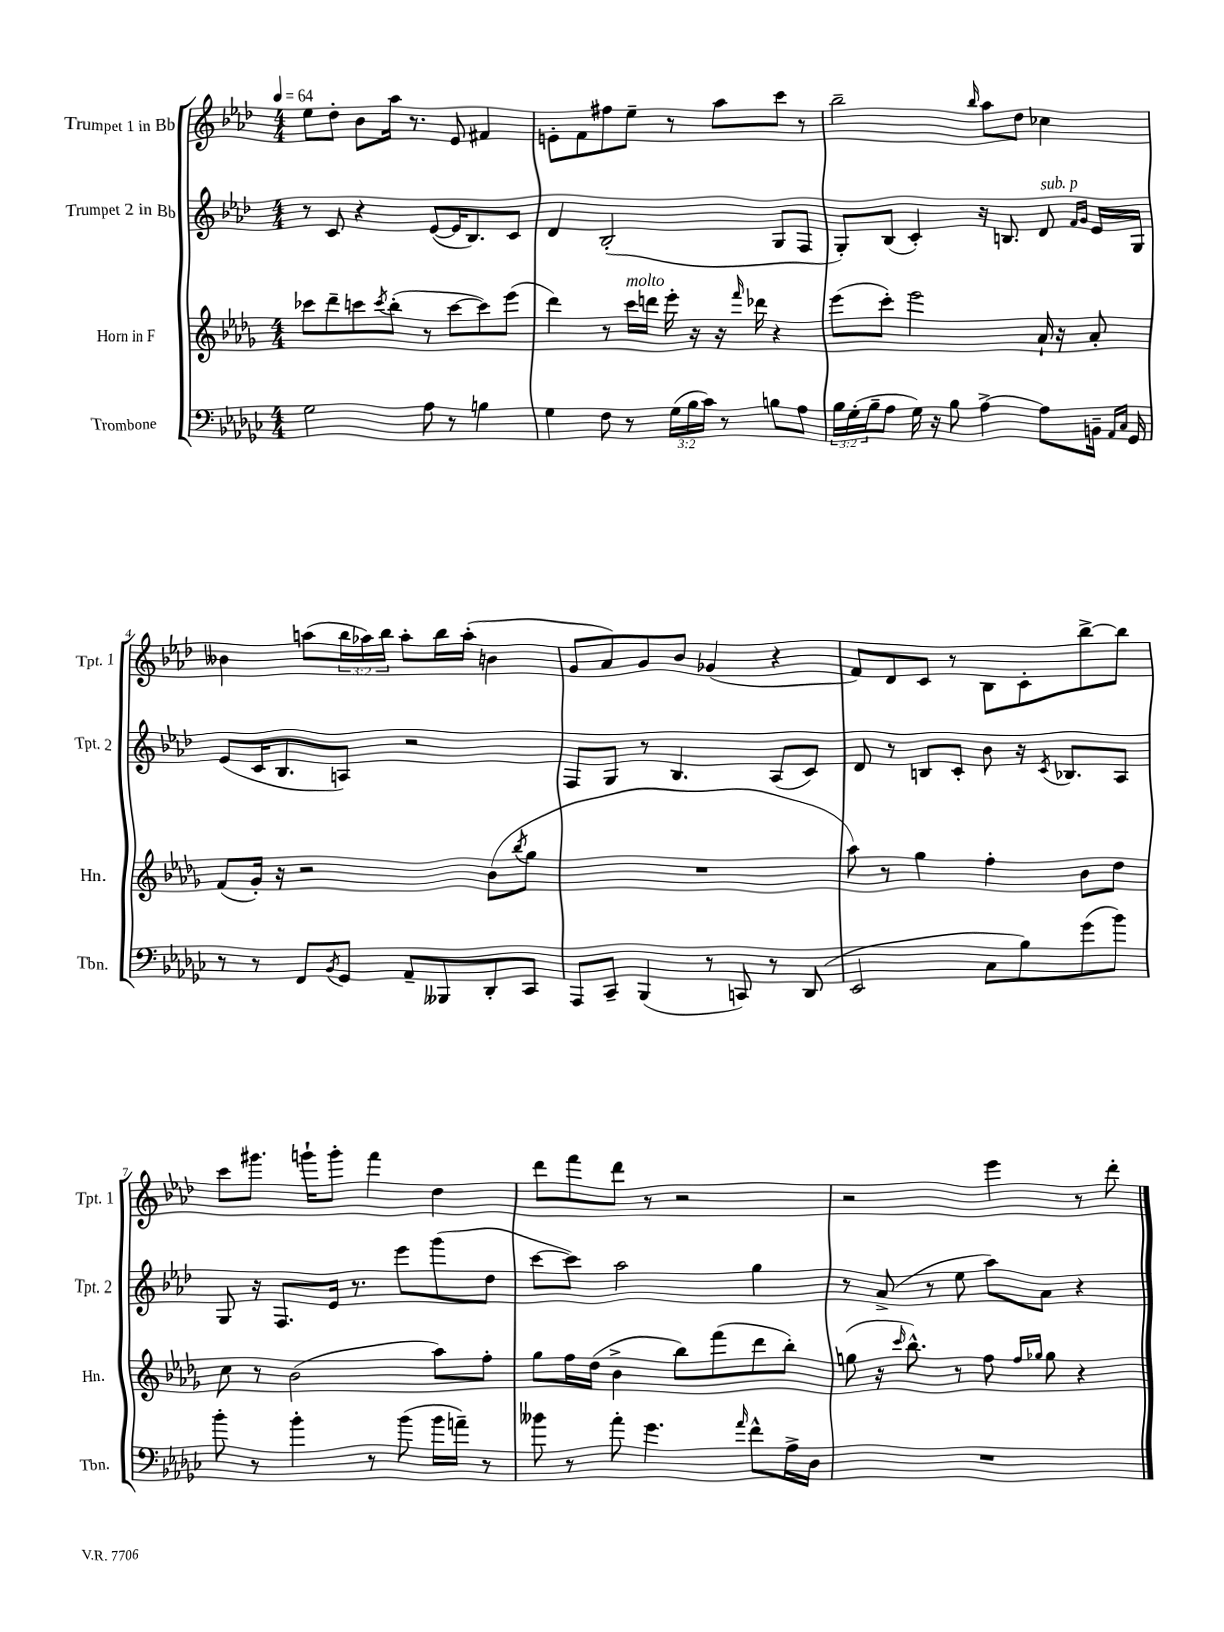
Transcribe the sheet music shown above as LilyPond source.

<<
\new StaffGroup <<
\new Staff = "s0" \with { instrumentName = "Trumpet 1 in Bb" shortInstrumentName = "Tpt. 1" } {
    \clef treble \key aes \major \numericTimeSignature \time 4/4 \override Staff.TupletNumber.text = #tuplet-number::calc-fraction-text \tempo 4 = 64
    ees''8 des''8-. bes'8 aes''16 r8. ees'8 fis'4 |
    e'8-. f'8 fis''8 ees''8-- r8 aes''8 c'''8 r8 |
    bes''2-- \grace { bes''16 } aes''8 des''8 ces''4 |
    beses'4 a''8( \tuplet 3/2 { bes''16 aes''16) bes''16 } aes''8-. bes''16 aes''16-.( b'4 |
    g'8 aes'8) g'8 bes'8 ges'4( r4 |
    f'8) des'8 c'8 r8 bes8 c'8-. bes''8~-> bes''8 |
    c'''8 gis'''8. g'''16-! g'''8-. f'''4 des''4 |
    des'''8 f'''8 des'''8 r8 r2 |
    r2 ees'''4 r8 des'''8-. \bar "|." |
}
\new Staff = "s1" \with { instrumentName = "Trumpet 2 in Bb" shortInstrumentName = "Tpt. 2" } {
    \clef treble \key aes \major \numericTimeSignature \time 4/4
    r8 c'8 r4 ees'8~( ees'16 bes8.) c'8 |
    des'4 bes2-.( g8 f8 |
    g8-.) bes8( c'4-.) r16 b8. des'8^\markup { \italic "sub. p" } \grace { f'16 g'16 } ees'16 g16 |
    ees'8( c'16 bes8. a8) r2 |
    f8 g8 r8 bes4. aes8( c'8) |
    des'8 r8 b8 c'8-. bes'8 r16 \acciaccatura { c'8 } bes8. aes8 |
    g8 r16 f8. ees'16 r8. ees'''8 g'''8( des''8 |
    c'''8~ c'''8) aes''2 g''4 |
    r8 aes'8->( r8 ees''8 aes''8) aes'8 r4 \bar "|." |
}
\new Staff = "s2" \with { instrumentName = "Horn in F" shortInstrumentName = "Hn." } {
    \clef treble \key des \major \numericTimeSignature \time 4/4
    ces'''8 des'''8-- c'''8 \acciaccatura { c'''8 } bes''8-.( r8 c'''8~ c'''8) ees'''8( |
    des'''4) r8 c'''16^\markup { \italic "molto" } d'''16 ees'''16-. r16 r16 \grace { f'''16 } des'''16 r4 |
    ees'''8( c'''8-.) ees'''2 aes'16-! r16 aes'8-. |
    f'8( ges'16-.) r16 r2 bes'8( \acciaccatura { bes''8 } ges''8 |
    R1 |
    aes''8) r8 ges''4 f''4-. bes'8 des''8 |
    c''8 r8 bes'2( aes''8) f''8-. |
    ges''8 f''16 des''16( bes'4-> bes''8) f'''8( des'''8 bes''8-.) |
    g''8( r16 \grace { c'''16 } bes''8.-^) r8 f''8 \grace { f''16 ges''16 } ges''8 r4 \bar "|." |
}
\new Staff = "s3" \with { instrumentName = "Trombone" shortInstrumentName = "Tbn." } {
    \clef bass \key ges \major \numericTimeSignature \time 4/4 \override Staff.TupletNumber.text = #tuplet-number::calc-fraction-text
    ges2 aes8 r8 b4 |
    ges4 f8 r8 \tuplet 3/2 { ges16( bes16 ces'16) } r8 b8 aes8 |
    \tuplet 3/2 { bes16 ges16-.( bes16-- } aes8 ges16) r16 bes8 aes4~-> aes8 b,16-- \grace { aes,16 ces16 } ges,16 |
    r8 r8 f,8 \acciaccatura { bes,8 } ges,8 aes,8-- beses,,8 des,8-. ces,8 |
    aes,,8 ces,8-- bes,,4( r8 c,8) r8 des,8( |
    ees,2 ces8 bes8) ges'8( bes'8) |
    bes'8-. r8 bes'4-. r8 bes'8( bes'16 a'16--) r8 |
    beses'8 r8 aes'8-. ges'4. \grace { aes'16 } f'8-^ aes16-> des16 |
    R1 \bar "|." |
}
>>
>>
